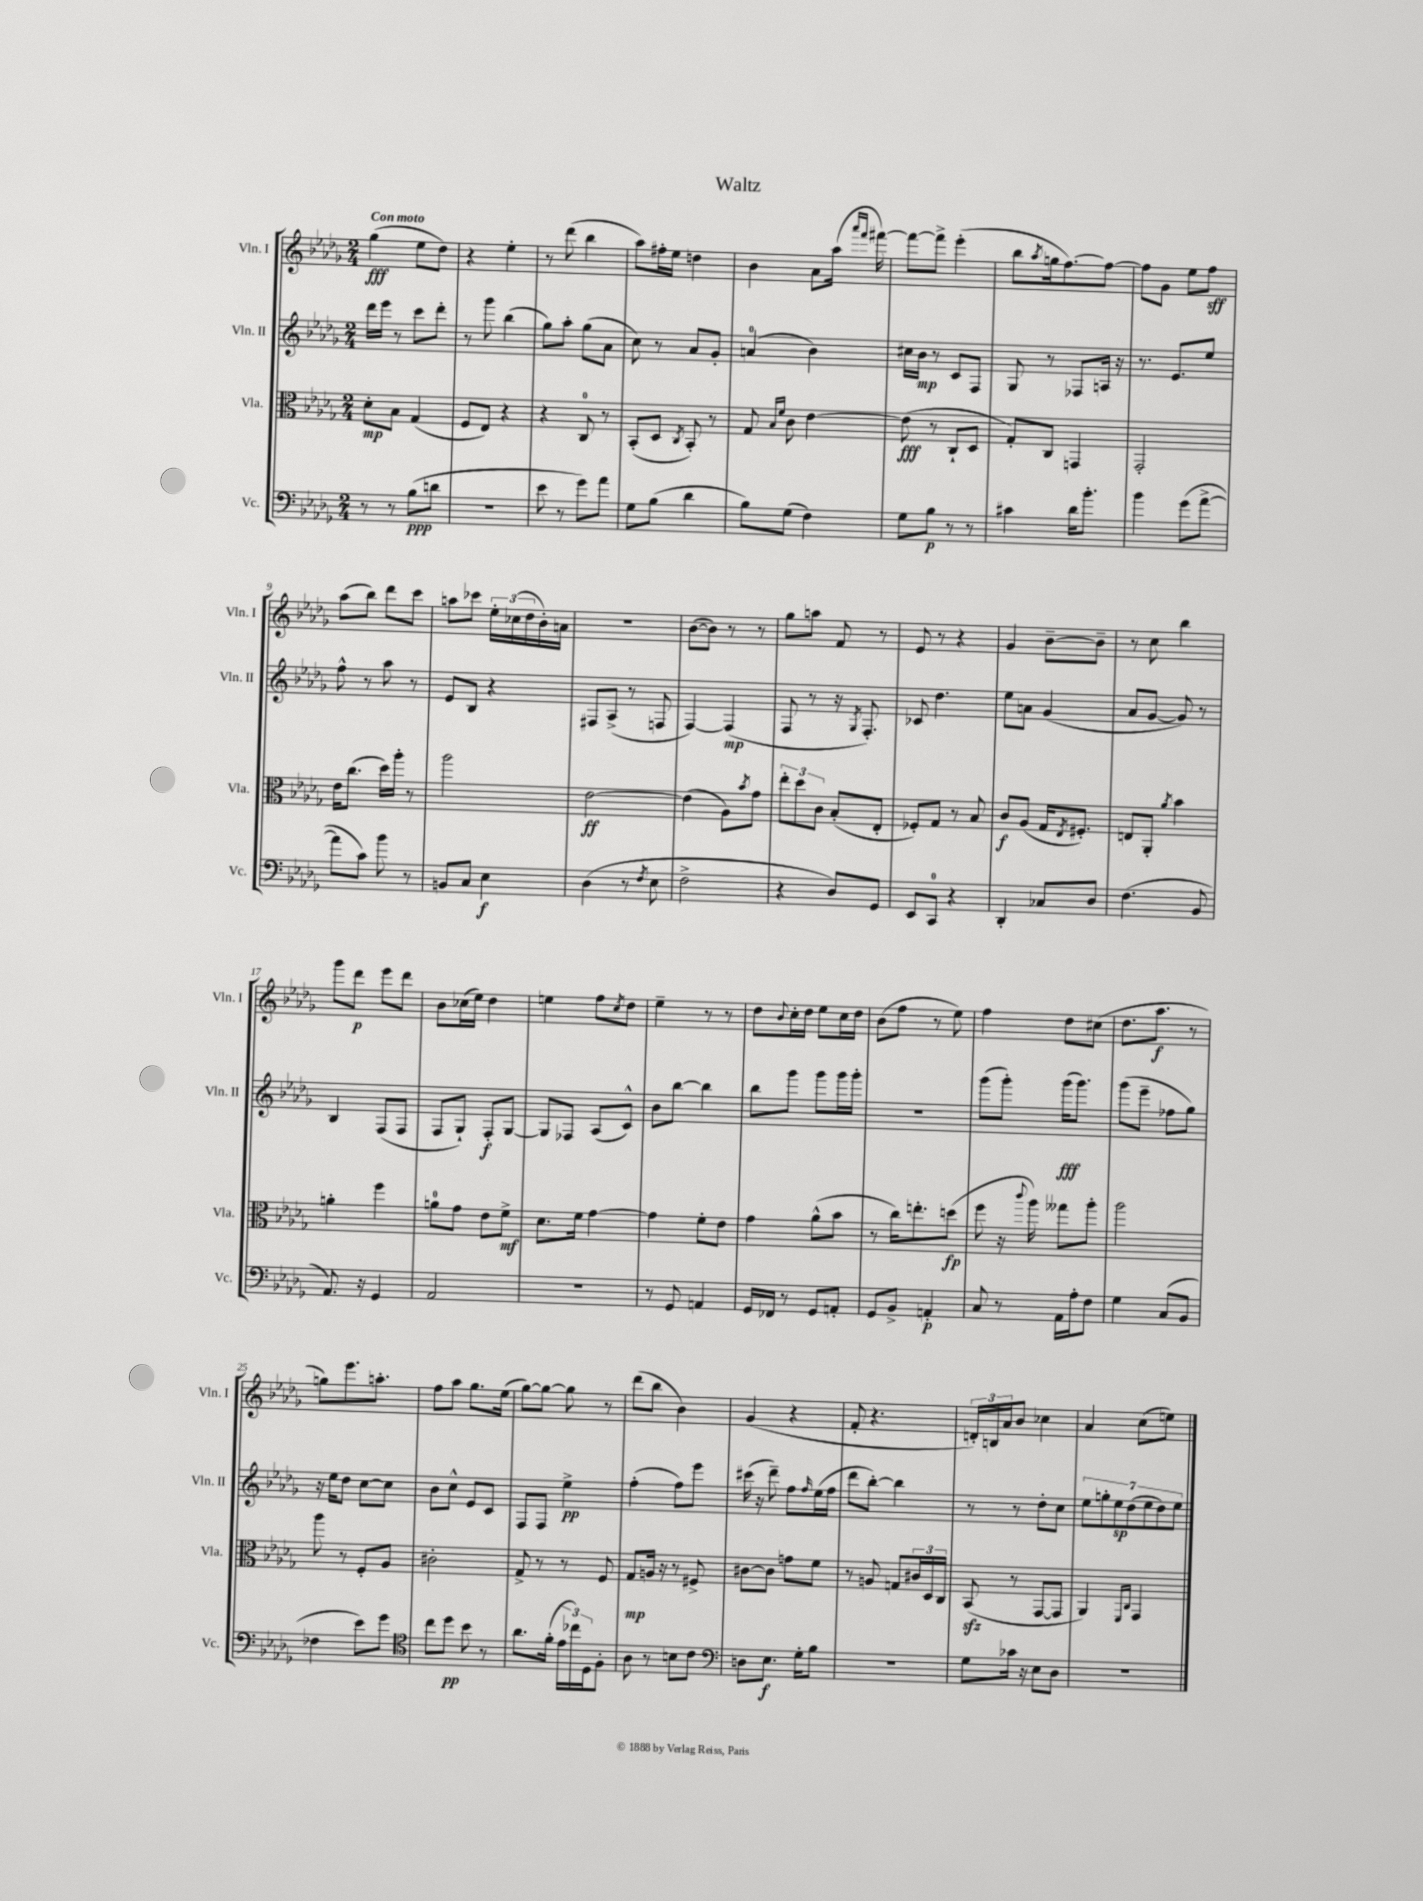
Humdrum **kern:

**kern	**kern	**kern	**kern
*staff4	*staff3	*staff2	*staff1
*clefF4	*clefC3	*clefG2	*clefG2
*k[b-e-a-d-g-]	*k[b-e-a-d-g-]	*k[b-e-a-d-g-]	*k[b-e-a-d-g-]
*M2/4	*M2/4	*M2/4	*M2/4
8r	8d-'	16ddd-	(4gg-
.	.	16eee-	.
8r	8B-	8r	.
(8B-	(4G-	8ccc	8ee-
8d	.	8ddd-'	8dd-)
=	=	=	=
2r	8F	8r	4r
.	8E-)	8ggg-	.
.	4r	(4bb-	4ee-'
=	=	=	=
8e-	4r	8gg-)	8r
8r	.	8aa-'	(8ddd-
8g-)	8C	(8gg-	4bb-
8a-	8r	8a-	.
=	=	=	=
8G-	(8BB-'	8cc)	8aa-)
(8B-	8D-	8r	16ff#'
.	.	.	16ee-
.	8qC	.	.
4d-	8BB-')	8a-	4dd
.	8r	8g-'	.
=	=	=	=
8B-)	8G-	(4a	4b-
.	16qqB-	.	.
.	16qqf	.	.
(8G-	8c	.	.
4F)	[4e-	4b-)	8a-
.	.	.	(16aa-
.	.	.	16qqaaa-
.	.	.	16qqfff
.	.	.	[16fff#)
=	=	=	=
8G-	(8e-]	16cc#	8fff#_
.	.	16b-	.
8B-	8r	8r	8fff#^]
8r	8C`	8c	(4eee-'
8r	8D-	8F	.
=	=	=	=
4c#	8G-')	8G-	8bb-
.	.	.	8qaa-
.	8C	8r	16gg
.	.	.	[8.ff)
16d-	4GG	8F-	.
8.b-'	.	.	.
.	.	16A	8ff_
.	.	16r	.
=	=	=	=
4b-	2GG-'	8.r	8ff]
.	.	.	8g-
.	.	8.e-	.
(8g-	.	.	8ee-
[8a-^	.	8ee-	8ff
=	=	=	=
8a-]	16e-	8ff^^	(8aa-
.	(8.cc	.	.
8c)	.	8r	8bb-)
8b-	16dd-)	8aa-	8ddd-
.	16aa-'	.	.
8r	8r	8r	8ccc
=	=	=	=
8BB	2aa-	8e-	8aa
8C	.	8B-	8ccc-
4E-	.	4r	24ee-'
.	.	.	(24cc-
.	.	.	24dd-
.	.	.	16b-')
.	.	.	16a
=	=	=	=
(4D-	[2e-	8F#	2r
.	.	(8A-^	.
8r	.	8r	.
8qF	.	.	.
8E-	.	8F	.
=	=	=	=
2F^	(4e-]	[4F)	([8b-
.	.	.	8b-])
.	8A-)	(4F]	8r
.	8qb-	.	.
.	8g-	.	8r
=	=	=	=
4r	12ee-'	8F	8gg-
.	12dd-	.	.
.	.	8r	8aa
.	12c	.	.
8D-)	(8B-'	16r	8f
.	.	8qG-	.
.	.	8.F')	.
8GG-	8E-'	.	8r
=	=	=	=
8EE-	8F-')	8c-	8e-
8CC	8G-	4.dd-	8r
4r	8r	.	4r
.	8B-	.	.
=	=	=	=
4DD-'	8c	8ee-	4g-
.	(8A-	8a	.
8C-	16G-	(4g-	[8b-~
.	8qE-	.	.
.	8.F#')	.	.
8D-	.	.	8b-~]
=	=	=	=
(4.F	8E	8a-	8r
.	8AA-'	[8g-	8cc
.	8qa-	.	.
.	4b-	8g-])	4bb-
8BB-	.	8r	.
=	=	=	=
8.AA-)	4a'	4B-	8ggg-
.	.	.	8ddd-
16r	.	.	.
4GG-	4ff	(8F	8eee-
.	.	8F	8ddd-
=	=	=	=
2AA-	8a	8F	8b-
.	8g-	8G-`)	(16cc-
.	.	.	16ee-)
.	8e-	8F'	4dd-
.	8f^	[8G-	.
=	=	=	=
2r	8.d-	8G-]	4ee
.	.	8F-	.
.	16f	.	.
.	[4g-	(8A-	8ff
.	.	.	8qcc
.	.	8c^^)	8dd-
=	=	=	=
8r	4g-]	8b-	4ee-~
8GG-	.	[8bb-	.
4AA	8f'	4bb-]	8r
.	8e-	.	8r
=	=	=	=
16GG-	4g-	8bb-	8dd-
16FF-	.	.	.
.	.	.	8qqb-
8r	.	8ggg-	16cc'
.	.	.	16dd-
8GG-	(8a-^^	8ggg-	8ee-
8AA'	8b-	16ggg-	16cc
.	.	16ggg-'	16dd-
=	=	=	=
8GG-	8r	2r	(8b-
8BB-^	16cc)	.	8ff
.	8.ee'	.	.
4AA'	.	.	8r
.	(8dd	.	8ee-)
=	=	=	=
8C	8ff	(8ggg-	4ff
8r	16r	8ggg-')	.
.	8qqccc	.	.
.	16aa-)	.	.
16AA-	8gg--	(16ggg-	8dd-
16A-'	.	8.ggg-)	.
8F	8aa-'	.	(8cc#
=	=	=	=
4G-	2aa-	(8ggg-	8.dd-
.	.	8eee-~	.
.	.	.	8.aa-
(8C	.	8ff-	.
8BB-	.	8gg-)	8r
=	=	=	=
4F-	8aa-	16r	8gg)
.	.	16ee-	.
.	8r	8dd-	8.eee-
8e-)	8F'	[8cc	.
.	.	.	8.aa'
8g-	8A-	8cc]	.
=	=	=	=
*clefC4	*	*	*
8cc	2c#'	8b-	8ff
8dd-	.	8cc^^	8aa-
8b-	.	8e-	8.gg-
8r	.	8c	.
.	.	.	(16ee-
=	=	=	=
8.a-	8G-^	8F	[8gg-)
.	8r	8F	8gg-_
(16f'	.	.	.
24e-	8r	4ee-^	8gg-]
24cc-)	.	.	.
24D-	.	.	.
8F'	8F	.	8r
=	=	=	=
8A-	8G-	(4ff'	(8ddd-
8r	16A	.	8bb-
.	16r	.	.
8B	8r	8ff)	4b-)
8c	8F#^	8eee-	.
=	=	=	=
*clefF4	*	*	*
8D	[8c#	(16ccc#	(4g-
.	.	16r	.
8.E-	8c#]	8ddd-~)	.
.	8g	8ff	4r
16G-'	.	.	.
.	.	16qqff	.
8B-	8f	(16ee-	.
.	.	16ff	.
=	=	=	=
2r	8r	8ddd-	8f'
.	8A	[8bb-')	4.r
.	8G	4bb-]	.
.	24c#	.	.
.	24D-	.	.
.	24C	.	.
=	=	=	=
8G-	(8BB-	8r	24d')
.	.	.	24B
.	.	.	24a-
16c-	8r	8r	8b-
16r	.	.	.
8E-	[8GG-	8dd-'	4cc-
8D-	8GG-]	8cc	.
=	=	=	=
2r	4AA-)	14ee-	4a-
.	.	14gg'	.
.	.	14ee-	.
.	.	(14dd-	.
.	16qqFF	.	.
.	16qqC	.	.
.	4GG-	.	(8cc
.	.	14ee-	.
.	.	14dd-)	.
.	.	.	8ee)
.	.	14ee-	.
==	==	==	==
*-	*-	*-	*-
